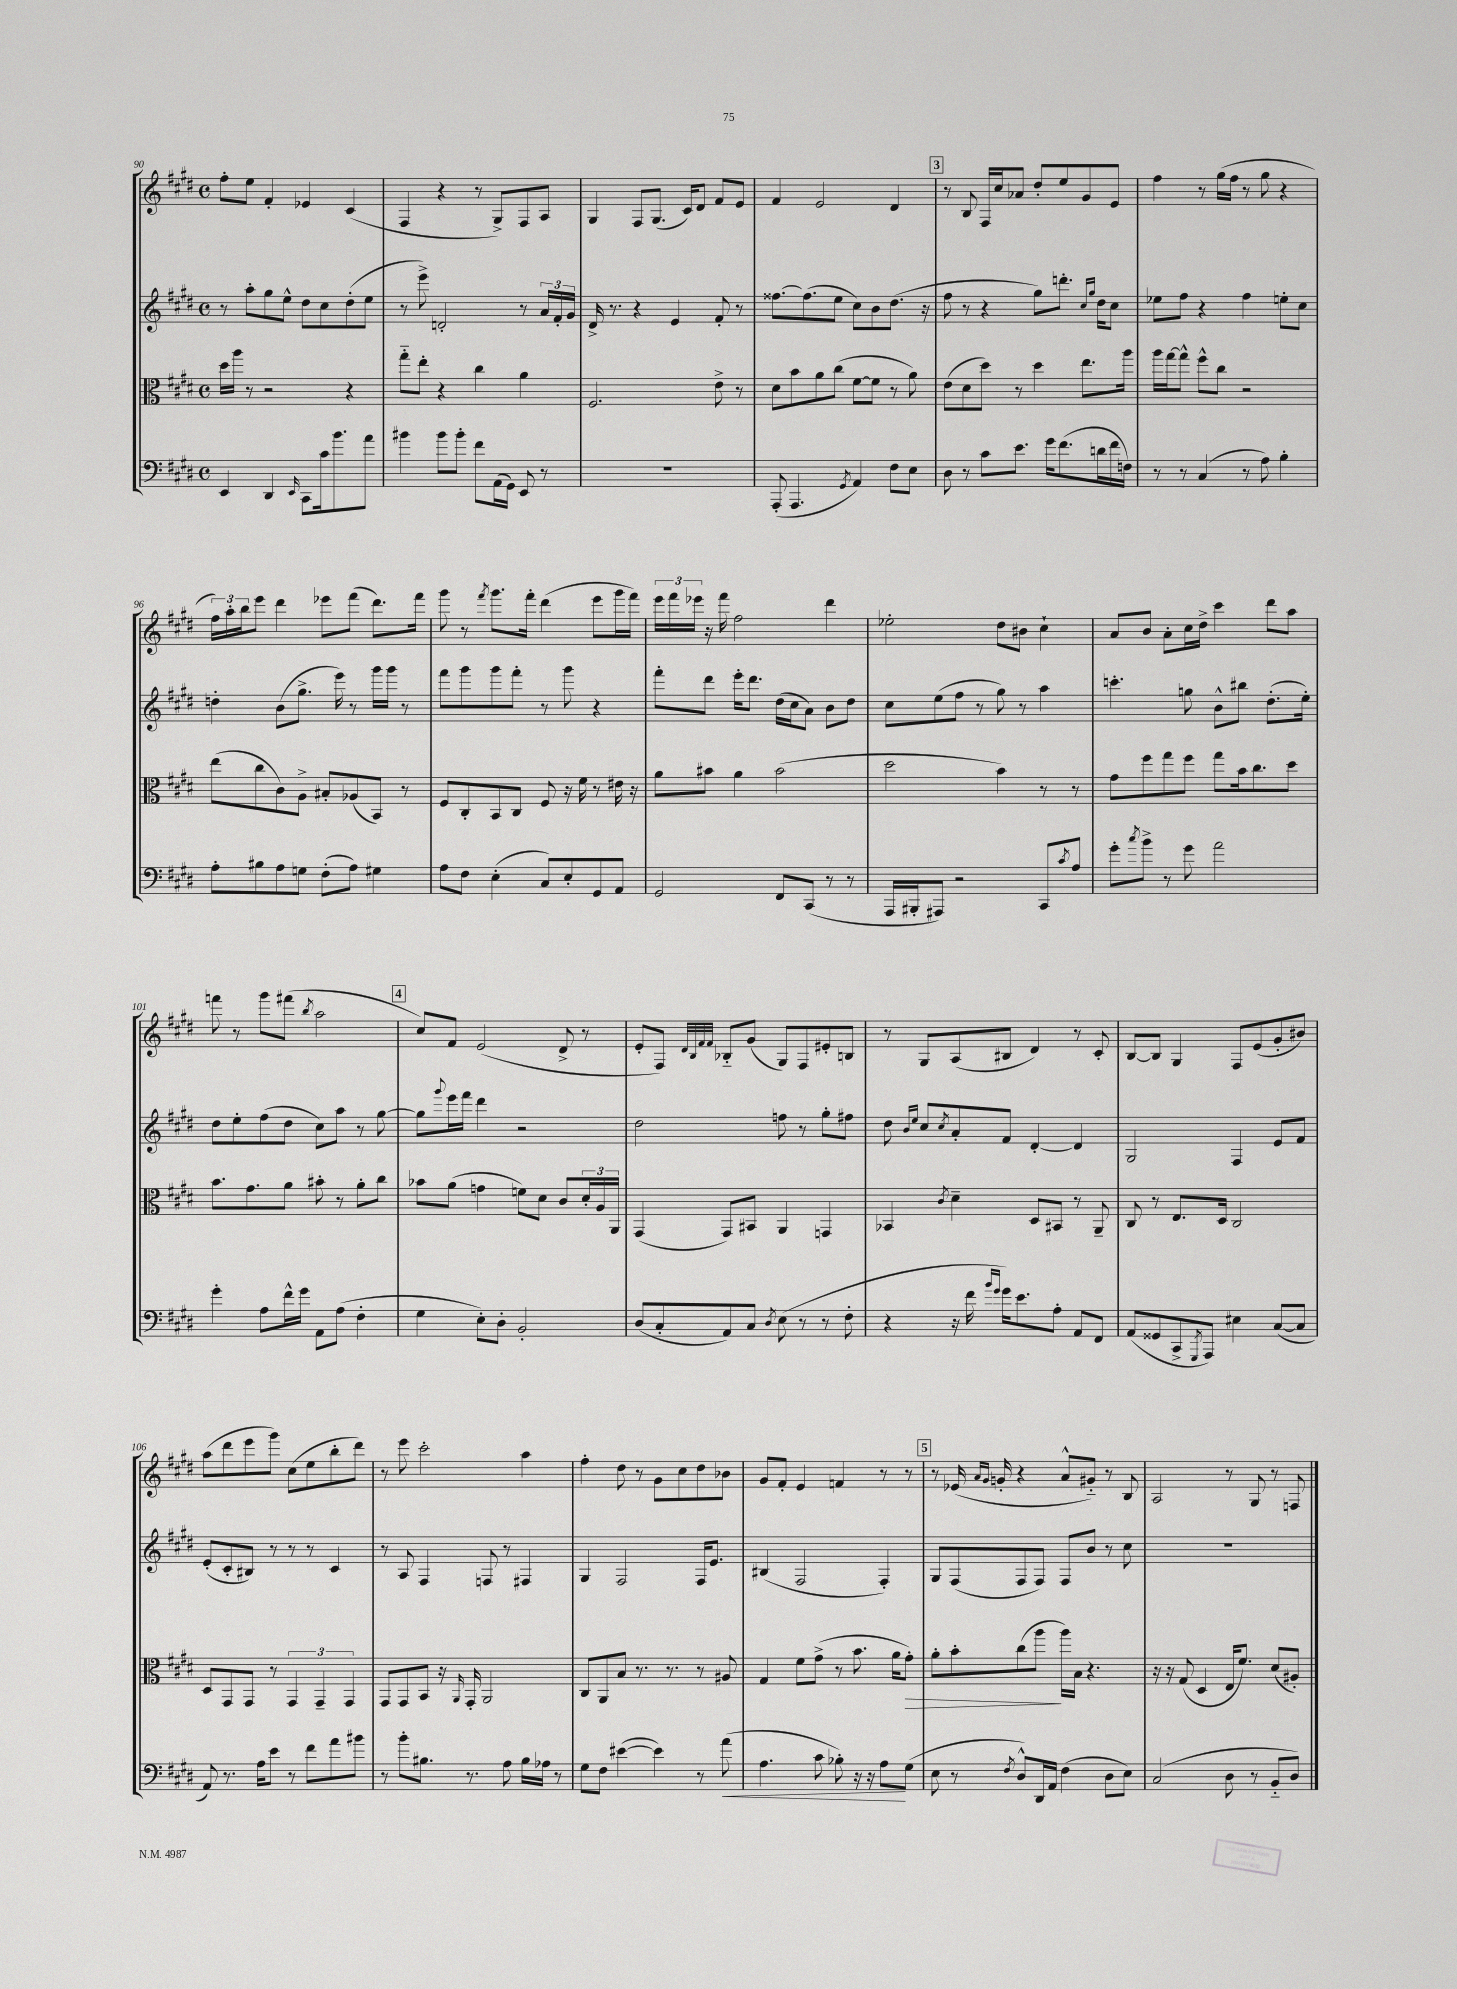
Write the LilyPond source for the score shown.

<<
\new StaffGroup <<
\new Staff = "s0" {
    \clef treble \key e \major \defaultTimeSignature \time 4/4
    fis''8-. e''8 fis'4-. ees'4 cis'4( |
    fis4 r4 r8 gis8->) fis8 a8 |
    gis4 fis8 gis8.( cis'16) dis'8 fis'8 e'8 |
    fis'4 e'2 dis'4 |
    \mark \markup { \box "3" } r8 b8 fis16 cis''16 aes'8 dis''8-. e''8 gis'8 e'8 |
    fis''4 r8 gis''16( fis''16 r8 gis''8 r4 |
    \tuplet 3/2 { fis''16) a''16-. b''16 } e'''8 dis'''4 ees'''8 fis'''8( dis'''8.) fis'''16 |
    gis'''8 r8 \acciaccatura { fis'''8 } gis'''8. fis'''16-. dis'''4( e'''8 gis'''16 fis'''16) |
    \tuplet 3/2 { e'''16 fis'''16 ees'''16 } r16 fis'''16 fis''2 dis'''4 |
    ees''2-. dis''8 bis'8 cis''4-! |
    a'8 b'8 a'8-. cis''16 dis''16-> cis'''4 dis'''8 a''8 |
    f'''8 r8 gis'''8 fis'''8( \acciaccatura { b''8 } a''2 |
    \mark \markup { \box "4" } cis''8) fis'8 e'2( dis'8-> r8 |
    e'8-. fis8) \grace { dis'32 b32 fis'32 fis'32 } bes8-_ gis'8( gis8) fis8 eis'8-. b8 |
    r8 gis8 a8( bis8 dis'4) r8 cis'8-. |
    b8~ b8 gis4 fis8 e'8( gis'8-. bis'8) |
    a''8( dis'''8 e'''8 gis'''8) cis''8( e''8 b''8-. dis'''8) |
    r8 e'''8 cis'''2-. a''4 |
    fis''4-. dis''8 r8 gis'8 cis''8 dis''8 bes'8 |
    gis'8 fis'8-. e'4 f'4 r8 r8 |
    \mark \markup { \box "5" } r8 ees'16( \grace { a'16 gis'16 } g'16-. r4 a'8-^ gis'8-_) r8 b8 |
    a2 r8 gis8 r8 f8 \bar "|." |
}
\new Staff = "s1" {
    \clef treble \key e \major \defaultTimeSignature \time 4/4
    r8 a''8-. gis''8 e''8-^ dis''8 cis''8 dis''8-.( e''8 |
    r8 e'''8->) d'2-. r8 \tuplet 3/2 { a'16 fis'16-. gis'16 } |
    dis'16-> r8. r4 e'4 fis'8-. r8 |
    fisis''8.~ fisis''8.( e''8 cis''8) b'8 dis''8.( r16 |
    \mark \markup { \box "3" } fis''8 r8 r4 gis''8) d'''8.-. \grace { cis''16 gis''16 } dis''16 cis''8 |
    ees''8 fis''8 r4 fis''4 e''8-. cis''8 |
    d''4-. b'8( gis''8.-> e'''16) r8 gis'''16 gis'''16 r8 |
    fis'''8 gis'''8 gis'''8 fis'''8-. r8 gis'''8 r4 |
    fis'''8-. dis'''8 e'''16-. dis'''8. dis''16( cis''16 a'8) b'8 dis''8 |
    cis''8 e''8( fis''8 r8 gis''8) r8 a''4 |
    c'''4.-. g''8 b'8-^ bis''8 dis''8.-.( e''16-.) |
    dis''8 e''8-. fis''8( dis''8 cis''8) a''8 r8 gis''8~ |
    \mark \markup { \box "4" } gis''8 \appoggiatura { gis'''8 } e'''16 fis'''16 dis'''4 r2 |
    dis''2 f''8 r8 gis''8-. fis''8 |
    dis''8 \grace { b'16 e''16 } cis''8 \acciaccatura { cis''8 } a'8-. fis'8 dis'4~-. dis'4 |
    gis2 fis4 e'8 fis'8 |
    e'8-.( cis'8-. bis8) r8 r8 r8 cis'4 |
    r8 a8 fis4 f8 r8 fis4 |
    gis4 fis2 fis16 e'8. |
    bis4( fis2 fis4-.) |
    \mark \markup { \box "5" } gis8 fis8( fis8 fis8) fis8 b'8 r8 cis''8 |
    R1 \bar "|." |
}
\new Staff = "s2" {
    \clef alto \key e \major \defaultTimeSignature \time 4/4
    dis''16 a''16 r8 r2 r4 |
    gis''8-_ e''8-. r4 cis''4 a'4 |
    fis2. e'8-> r8 |
    dis'8 b'8 a'8 cis''8( fis'8~ fis'8 r8 a'8) |
    \mark \markup { \box "3" } e'8( dis'8 dis''8) r8 dis''4 e''8. a''16 |
    a''16 gis''16~ gis''8-^ fis''8-^ cis''8 r2 |
    e''8( cis''8 cis'8) a8-> bis8-. aes8( b,8) r8 |
    fis8 cis8-. b,8 cis8 fis8 r16 fis'16 r8 eis'16 r16 |
    a'8 bis'8 a'4 bis'2( |
    dis''2 b'4) r8 r8 |
    gis'8 fis''8 gis''8 fis''8 gis''8 b'16 cis''8. dis''8 |
    b'8. gis'8. a'8 bis'8-. r8 a'8-. cis''8 |
    \mark \markup { \box "4" } bes'8 a'8( g'4 f'8) dis'8 cis'8 \tuplet 3/2 { dis'16-. a16 a,16 } |
    gis,4( gis,8) bis,8 a,4 g,4 |
    bes,4 \acciaccatura { cis'8 } dis'4-- dis8 bis,8 r8 a,8-- |
    cis8 r8 e8. dis16 cis2 |
    dis8 gis,8 gis,8 r8 \tuplet 3/2 { gis,4 gis,4-- gis,4 } |
    gis,8 gis,8 b,8 r16 \grace { a,16 } gis,16-. a,2 |
    cis8 a,8 b8 r8. r8. r8 ais8 |
    gis4 fis'8 gis'8->( r8 b'8. a'16 gis'8-.\>) |
    \mark \markup { \box "5" } a'8-. b'8-. cis''8( a''8\! a''16) b16 r4. |
    r16 r16 gis8( dis4 e16 fis'8.) dis'8( ais8-.) \bar "|." |
}
\new Staff = "s3" {
    \clef bass \key e \major \defaultTimeSignature \time 4/4
    e,4 dis,4 \grace { e,16 } cis,8 cis'16 b'8. a'8 |
    bis'4 bis'8 bis'8-. fis'8 a,16( gis,16) e,8 r8 |
    R1 |
    a,,8-.( a,,4. \acciaccatura { gis,8 } a,4) fis8 e8 |
    \mark \markup { \box "3" } dis8 r8 cis'8 e'8. gis'16 fis'8.( d'16 fis'16 f16) |
    r8 r8 cis4( r8 a8) b4-. |
    a8-. bis8 a8 g8 fis8-.( a8) gis4 |
    a8 fis8 e4-.( cis8) e8-. gis,8 a,8 |
    gis,2 fis,8 cis,8( r8 r8 |
    a,,16 bis,,16-. ais,,8) r2 cis,8 \acciaccatura { cis'8 } a8 |
    gis'8-. \acciaccatura { cis''8 } b'8-> r8 gis'8 a'2 |
    gis'4-. a8 fis'16-^ gis'16 a,8 a8( fis4-. |
    \mark \markup { \box "4" } gis4 e8-.) dis8-. b,2-. |
    dis8( cis8-. a,8) cis8 \acciaccatura { dis8 } e8( r8 r8 fis8-. |
    r4 r16 fis'16 \grace { b'16 gis'16 } gis'16) e'8. a8-. a,8 fis,8 |
    a,8( gisis,8 cis,8-> \acciaccatura { gis,,8 } a,,8) eis4 cis8~( cis8 |
    a,8) r8. a16 e'8 r8 fis'8 a'8 bis'8 |
    r8 b'8-. bis8. r8. a8 bis16 aes16 r8 |
    gis8 fis8 eis'4~( eis'4) r8 a'8\<( |
    a4. cis'8 bes8-.) r16 r16 a8\! gis8( |
    \mark \markup { \box "5" } e8 r8 \acciaccatura { fis8 } dis8-^) dis,16 a,16 fis4( dis8 e8) |
    cis2( dis8 r8 b,8-_ dis8) \bar "|." |
}
>>
>>
\layout { \context { \Score currentBarNumber = #90 } }
